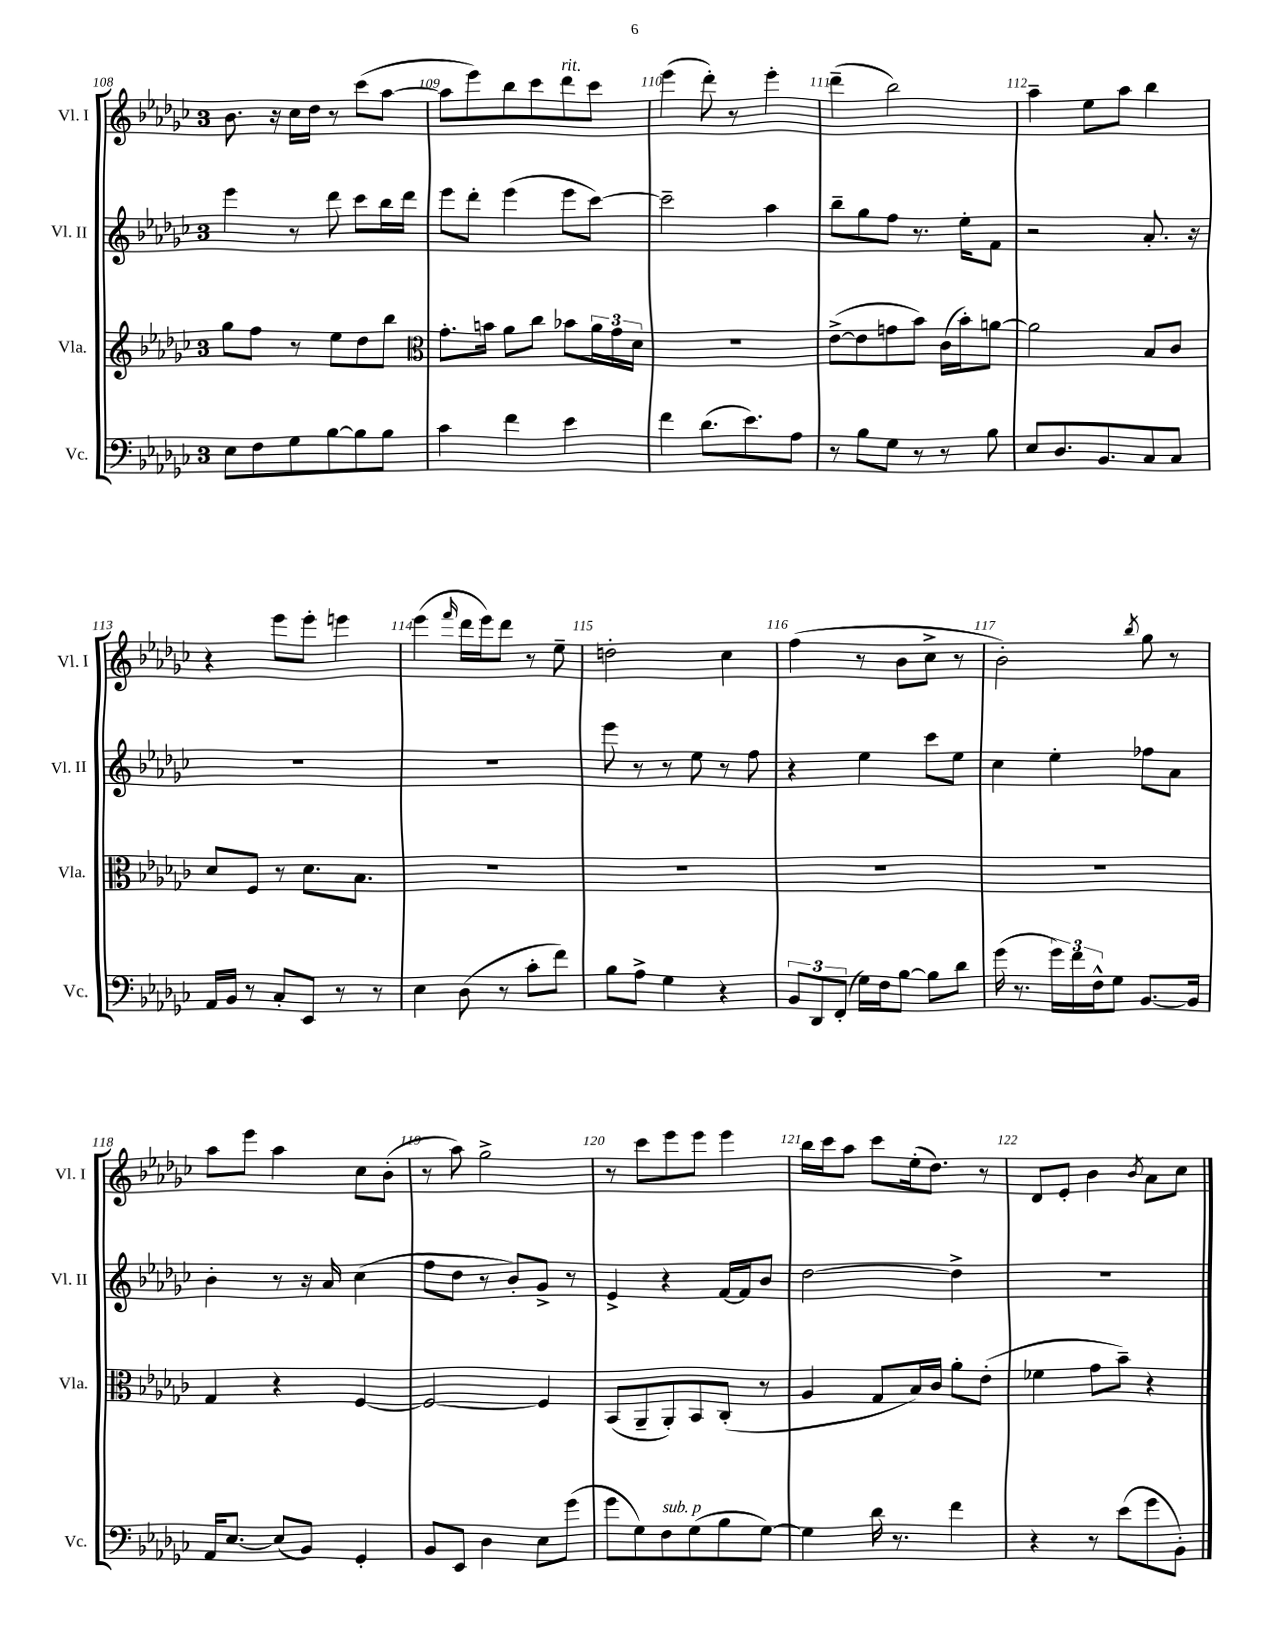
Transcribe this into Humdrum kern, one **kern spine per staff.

**kern	**kern	**kern	**kern
*staff4	*staff3	*staff2	*staff1
*clefF4	*clefG2	*clefG2	*clefG2
*k[b-e-a-d-g-c-]	*k[b-e-a-d-g-c-]	*k[b-e-a-d-g-c-]	*k[b-e-a-d-g-c-]
*M3/4	*M3/4	*M3/4	*M3/4
8E-	8gg-	4eee-	8.b-
8F	8ff	.	.
.	.	.	16r
8G-	8r	8r	16cc-
.	.	.	16dd-
[8B-	8ee-	8ddd-	8r
8B-]	8dd-	8ccc-	(8ccc-
8B-	8bb-	16bb-	[8aa-
.	.	16ddd-	.
=	=	=	=
*	*clefC3	*	*
4c-	8.g-'	8eee-	8aa-]
.	.	8ddd-'	8eee-)
.	16b	.	.
4f	8a-	(4eee-	8bb-
.	8cc-	.	8ccc-
4e-	8b-	8eee-	8ddd-
.	24a-	[8ccc-)	8ccc-
.	24g-	.	.
.	24d-	.	.
=	=	=	=
4f	2.r	2ccc-~]	(4eee-
(8.d-	.	.	8ddd-')
.	.	.	8r
8.e-)	.	.	.
.	.	4aa-	4eee-'
8A-	.	.	.
=	=	=	=
8r	([8e-^	8bb-~	(4ddd-~
8B-	8e-]	8gg-	.
8G-	8g	8ff	2bb-)
8r	8b-)	8.r	.
8r	(16c-	.	.
.	16b-')	16ee-'	.
8B-	[8a	8f	.
=	=	=	=
8E-	2a]	2r	4aa-~
8.D-	.	.	.
.	.	.	8ee-
8.BB-	.	.	.
.	.	.	8aa-
8C-	8B-	8.a-'	4bb-
8C-	8c-	.	.
.	.	16r	.
=	=	=	=
16AA-	8d-	2.r	4r
16BB-	.	.	.
8r	8F	.	.
8C-'	8r	.	8eee-
8EE-	8.d-	.	8eee-'
8r	.	.	4eee
.	8.B-	.	.
8r	.	.	.
=	=	=	=
4E-	2.r	2.r	(4eee-
.	.	.	16qqfff
(8D-	.	.	16ddd-
.	.	.	16eee-)
8r	.	.	8ddd-
8c-'	.	.	8r
8f)	.	.	8ee-~
=	=	=	=
8B-	2.r	8eee-	2dd'
8A-^	.	8r	.
4G-	.	8r	.
.	.	8ee-	.
4r	.	8r	4cc-
.	.	8ff	.
=	=	=	=
12BB-	2.r	4r	(4ff
12DD-	.	.	.
(12FF'	.	.	.
16G-)	.	4ee-	8r
16F	.	.	.
[8B-	.	.	8b-
8B-]	.	8ccc-	8cc-^
8d-	.	8ee-	8r
=	=	=	=
(16g-	2.r	4cc-	2b-')
8.r	.	.	.
24g-)	.	4ee-'	.
24f	.	.	.
24F^^	.	.	.
8G-	.	.	.
.	.	.	8qbb-
[8.BB-	.	8ff-	8gg-
.	.	8a-	8r
16BB-]	.	.	.
=	=	=	=
16AA-	4G-	4b-'	8aa-
[8.E-	.	.	.
.	.	.	8eee-
(8E-]	4r	8r	4aa-
8BB-)	.	16r	.
.	.	16a-	.
4GG-'	[4F	(4cc-	8cc-
.	.	.	(8b-'
=	=	=	=
8BB-	2F_	8ff	8r
8EE-	.	8dd-	8aa-)
4D-	.	8r	2gg-^
.	.	8b-')	.
8E-	4F]	8g-^	.
(8g-	.	8r	.
=	=	=	=
8g-	(8BB-	4e-^	8r
8G-)	8AA-~	.	8ccc-
8F	8AA-')	4r	8eee-
(8G-	8BB-	.	8eee-
8B-	(8C-'	[16f	4eee-
.	.	16f]	.
[8G-)	8r	8b-	.
=	=	=	=
4G-]	4A-	[2dd-	16bb-
.	.	.	16ccc-
.	.	.	8aa-
16d-	8G-	.	8ccc-
8.r	.	.	.
.	16B-)	.	(16ee-'
.	16c-	.	8.dd-)
4f	8a-'	4dd-^]	.
.	(8e-'	.	8r
=	=	=	=
4r	4f-	2.r	8d-
.	.	.	8e-'
8r	8g-	.	4b-
(8e-	8b-~)	.	.
.	.	.	8qb-
8g-	4r	.	8a-
8BB-')	.	.	8cc-
==	==	==	==
*-	*-	*-	*-
